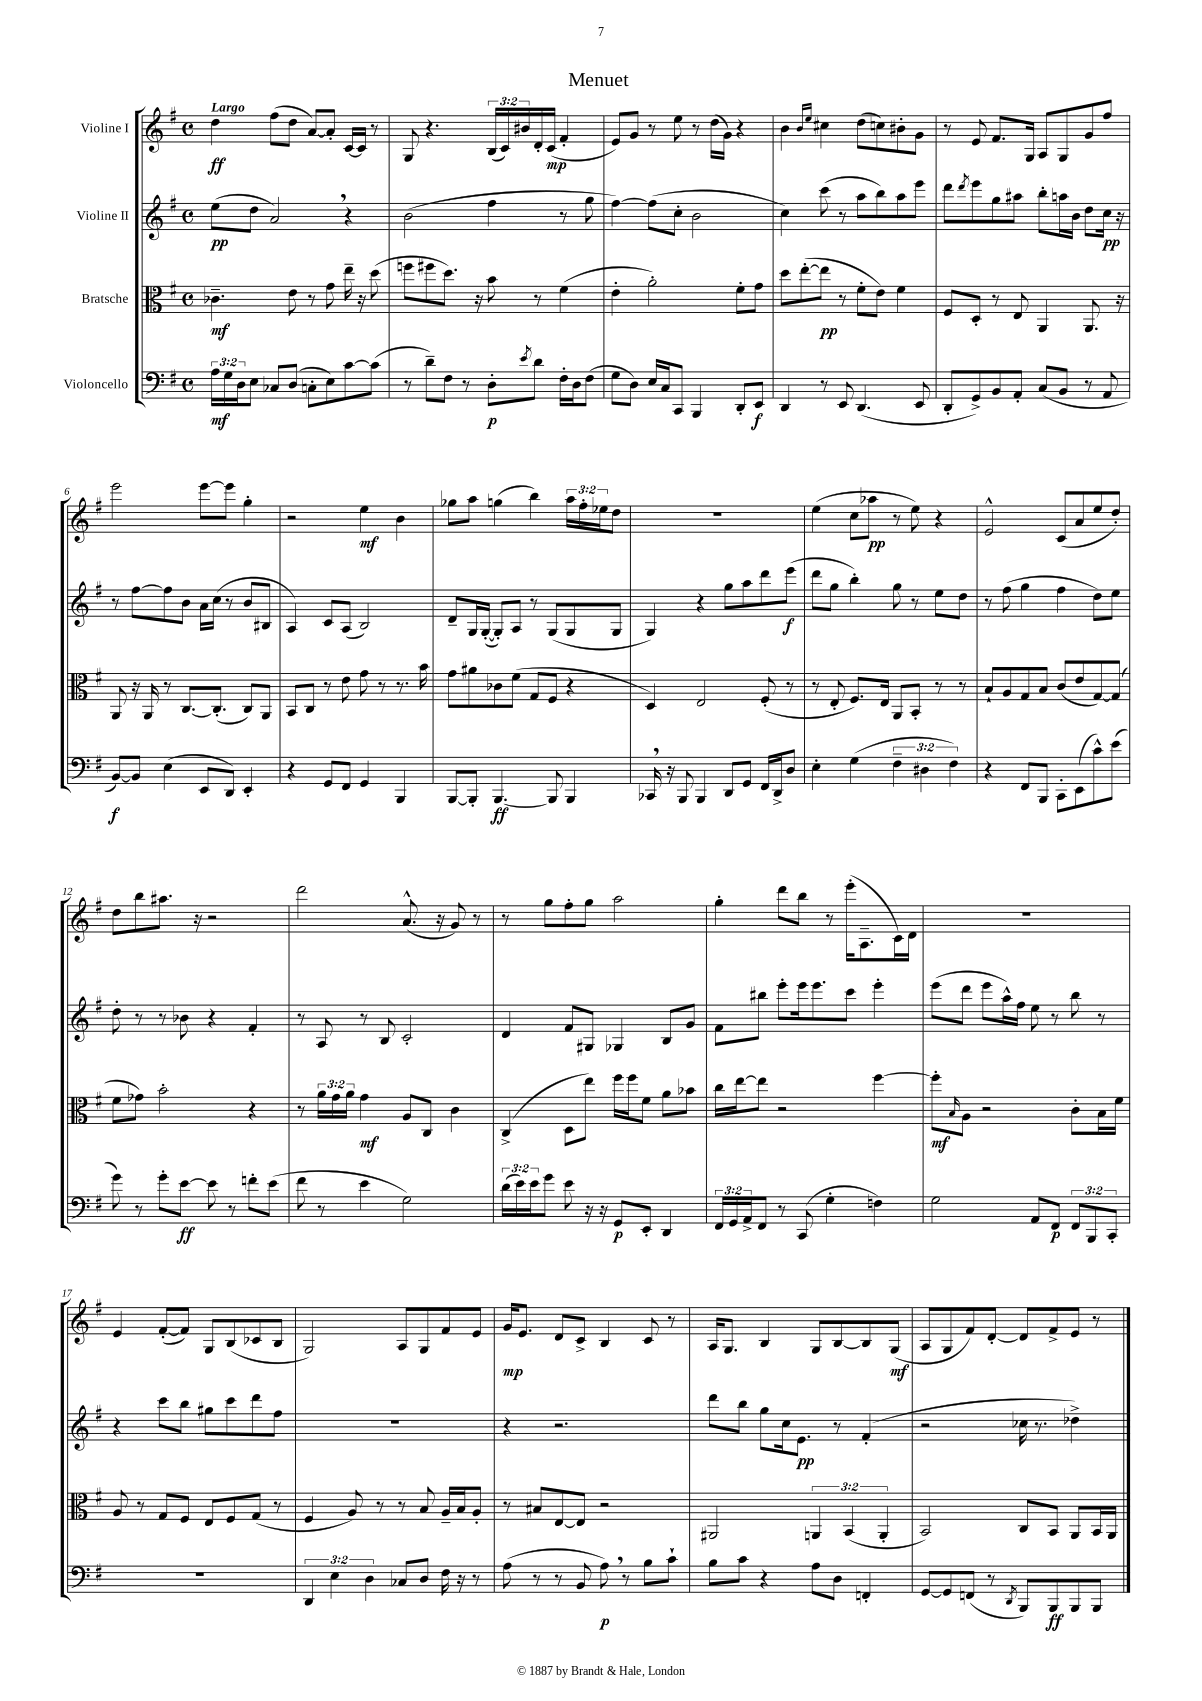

**kern	**dynam	**kern	**dynam	**kern	**dynam	**kern	**dynam
*part4	*part4	*part3	*part3	*part2	*part2	*part1	*part1
*staff4	*staff4	*staff3	*staff3	*staff2	*staff2	*staff1	*staff1
*I"Violoncello	*	*I"Bratsche	*	*I"Violine II	*	*I"Violine I	*
*clefF4	*	*clefC3	*	*clefG2	*	*clefG2	*
*k[f#]	*	*k[f#]	*	*k[f#]	*	*k[f#]	*
*M4/4	*	*M4/4	*	*M4/4	*	*M4/4	*
*met(c)	*	*met(c)	*	*met(c)	*	*met(c)	*
=1	=1	=1	=1	=1	=1	=1	=1
!	!	!	!	!	!	!LO:TX:a:B:t=Largo	!
24A\LL	mf	4.c-X~\	mf	(8ee\L	pp	4dd\	ff
24G\	.	.	.	.	.	.	.
24D\J	.	.	.	.	.	.	.
8E\J	.	.	.	8dd\J	.	.	.
8C-X/L	.	.	.	2a,/)	.	(8ff#\L	.
(8D/J	.	8e\	.	.	.	8dd\J	.
8Cn'\L	.	8r	.	.	.	[8a/L)	.
8E\)	.	8g\	.	.	.	8a'/J]	.
[8c\	.	16ee~\	.	4r	.	[16c/LL	.
.	.	16r	.	.	.	16c/JJ]	.
(8c\J]	.	(8dd\	.	.	.	8r	.
=2	=2	=2	=2	=2	=2	=2	=2
8r	.	8ffn\L	.	(2b\	.	8G/	.
8d~\L)	.	8ff#X\	.	.	.	4.r	.
8F#\J	.	8.dd\J)	.	.	.	.	.
8r	.	.	.	.	.	.	.
.	.	16r	.	.	.	.	.
8D'\L	p	8b\	.	4ff#\	.	(24B/LL	.
.	.	.	.	.	.	24c/)	.
.	.	.	.	.	.	24b#X/	.
8qe/	.	.	.	.	.	.	.
8d\J	.	8r	.	.	.	16d'/	.
.	.	.	.	.	.	(16c/JJ	mp
16F#'\LL	.	(4f#\	.	8r	.	4f#'/	.
16D\J	.	.	.	.	.	.	.
(8F#\J	.	.	.	8gg\	.	.	.
=3	=3	=3	=3	=3	=3	=3	=3
8G\L	.	4e'\	.	[4ff#\)	.	8e/L)	.
8D\J)	.	.	.	.	.	8g/J	.
16E/LL	.	2a'\)	.	(8ff#\L]	.	8r	.
16C/J	.	.	.	.	.	.	.
8CC/J	.	.	.	8cc'\J	.	8ee\	.
4BBB/	.	.	.	2b\	.	8r	.
.	.	.	.	.	.	(16dd\LL	.
.	.	.	.	.	.	16g\JJ)	.
8DD'/L	.	8f#'\L	.	.	.	4r	.
8EE/J	f	8g\J	.	.	.	.	.
=4	=4	=4	=4	=4	=4	=4	=4
4DD/	.	8dd\L	.	4cc\)	.	4b\	.
.	.	([8ee'\	.	.	.	.	.
.	.	.	.	.	.	16qqb/LL	.
.	.	.	.	.	.	16qqee/JJ	.
8r	.	8ee\J]	pp	(8ccc\	.	4cc#X\	.
8EE/	.	8r	.	8r	.	.	.
(4.DD/	.	8f#'\L	.	8aa\L	.	(8dd\L	.
.	.	8e\J)	.	8bb\)	.	8ccn\)	.
.	.	4f#\	.	8aa\	.	8b#X'\	.
8EE/	.	.	.	8eee\J	.	8g\J	.
=5	=5	=5	=5	=5	=5	=5	=5
8DD'/L	.	8F#/L	.	8ddd\L	.	8r	.
.	.	.	.	8qddd/	.	.	.
8GG^/)	.	8D'/J	.	8eee\	.	8e/	.
8BB/	.	8r	.	8gg\	.	8.f#/L	.
8AA'/J	.	8E/	.	8aa#X\J	.	.	.
.	.	.	.	.	.	16G/Jk	.
(8C/L	.	4AA/	.	8bb'\L	.	8A/L	.
8BB/J	.	.	.	16aan\L	.	8G/	.
.	.	.	.	16b\JJ	.	.	.
8r	.	8.AA/	.	8dd\L	.	8g/	.
8AA/	.	.	.	16cc\Jk	pp	8ff#/J	.
.	.	16r	.	16r	.	.	.
!!LO:LB:g=z
=6	=6	=6	=6	=6	=6	=6	=6
[8BB/L)	f	8AA/	.	8r	.	2eee\	.
8BB/J]	.	16r	.	[8ff#\L	.	.	.
.	.	16AA/	.	.	.	.	.
(4E\	.	8r	.	8ff#\]	.	.	.
.	.	[8.C/L	.	8b\J	.	.	.
8EE/L	.	.	.	16a\LL	.	[8eee\L	.
.	.	(8.C'/J]	.	(16cc\JJ	.	.	.
8DD/J)	.	.	.	8r	.	8eee\J]	.
4EE'/	.	8C/L)	.	8b/L	.	4gg'\	.
.	.	8AA/J	.	8B#X/J	.	.	.
=7	=7	=7	=7	=7	=7	=7	=7
4r	.	8BB/L	.	4A/)	.	2r	.
.	.	8C/J	.	.	.	.	.
8GG/L	.	8r	.	8c/L	.	.	.
8FF#/J	.	8e\	.	(8A/J	.	.	.
4GG/	.	8g\	.	2B/)	.	4ee\	mf
.	.	8r	.	.	.	.	.
4BBB/	.	8.r	.	.	.	4b\	.
.	.	16b\	.	.	.	.	.
=8	=8	=8	=8	=8	=8	=8	=8
[8BBB/L	.	8g\L	.	8d~/L	.	8gg-X\L	.
8BBB'/J]	.	8a#X\	.	16G/L	.	8aa\J	.
.	.	.	.	([16G'/JJ	.	.	.
[4.BBB/	ff	8c-X\	.	8G'/L])	.	(4ggn\	.
.	.	(8f#\J	.	8A/J	.	.	.
.	.	8G/L	.	8r	.	4bb\)	.
8BBB/]	.	8F#/J	.	(8G/L	.	.	.
4BBB/	.	4r	.	8G/	.	24aa\LL	.
.	.	.	.	.	.	24ff#'\	.
.	.	.	.	.	.	24ee-X\J	.
.	.	.	.	8G/J	.	8dd\J	.
=9	=9	=9	=9	=9	=9	=9	=9
16CC-X,/	.	4D/)	.	4G/)	.	1r	.
16r	.	.	.	.	.	.	.
8BBB/	.	.	.	.	.	.	.
4BBB/	.	2E/	.	4r	.	.	.
8DD/L	.	.	.	8gg\L	.	.	.
8GG/J	.	.	.	8aa\	.	.	.
16FF#/LL	.	(8F#'/	.	8ddd\	.	.	.
16DD^/J	.	.	.	.	.	.	.
8D/J	.	8r	.	(8eee\J	f	.	.
=10	=10	=10	=10	=10	=10	=10	=10
4E'\	.	8r	.	8ddd\L	.	(4ee\	.
.	.	8E'/	.	8gg\J	.	.	.
(4G\	.	8.F#/L)	.	4bb'\)	.	8cc\L	.
.	.	.	.	.	.	8aa-X\J	pp
.	.	16E/Jk	.	.	.	.	.
6F#~\	.	8AA/L	.	8gg\	.	8r	.
.	.	8BB'/J	.	8r	.	8ee\)	.
6D#X\	.	.	.	.	.	.	.
.	.	8r	.	8ee\L	.	4r	.
6F#\)	.	.	.	.	.	.	.
.	.	8r	.	8dd\J	.	.	.
=11	=11	=11	=11	=11	=11	=11	=11
4r	.	8B`/L	.	8r	.	2e^^/	.
.	.	8A/	.	(8ff#\	.	.	.
8FF#/L	.	8G/	.	4gg\	.	.	.
8BBB/J	.	8B/J	.	.	.	.	.
8CC'\L	.	(8c/L	.	4ff#\	.	(8c/L	.
(8EE\	.	8e/	.	.	.	8a/	.
8c^^\)	.	[8G/)	.	8dd\L)	.	8ee/	.
(8e\J	.	(8G/J]	.	8ee\J	.	8dd'/J)	.
!!LO:LB:g=z
=12	=12	=12	=12	=12	=12	=12	=12
8g\)	.	8f#\L	.	8dd'\	.	8dd\L	.
8r	.	8g-X\J)	.	8r	.	8bb\	.
8g'\L	.	2b'\	.	8r	.	8.aa#X\J	.
[8e\J	ff	.	.	8b-X\	.	.	.
.	.	.	.	.	.	16r	.
8e\]	.	.	.	4r	.	2r	.
8r	.	.	.	.	.	.	.
8fn'\L	.	4r	.	4f#'/	.	.	.
(8e\J	.	.	.	.	.	.	.
=13	=13	=13	=13	=13	=13	=13	=13
8f#\	.	8r	.	8r	.	2ddd\	.
8r	.	24a\LL	.	8A/	.	.	.
.	.	24g\	.	.	.	.	.
.	.	24a\JJ	.	.	.	.	.
4e\	.	4g\	mf	8r	.	.	.
.	.	.	.	8B/	.	.	.
2G\)	.	8A/L	.	2c'/	.	(8.a^^/	.
.	.	8C/J	.	.	.	.	.
.	.	.	.	.	.	16r	.
.	.	4c\	.	.	.	8g/)	.
.	.	.	.	.	.	8r	.
=14	=14	=14	=14	=14	=14	=14	=14
(24d\LL	.	(4C^/	.	4d/	.	8r	.
24e\)	.	.	.	.	.	.	.
24e\J	.	.	.	.	.	.	.
8g\J	.	.	.	.	.	8gg\L	.
8e\	.	8D\L	.	8f#/L	.	8ff#'\	.
16r	.	8ee\J)	.	8G#X/J	.	8gg\J	.
16r	.	.	.	.	.	.	.
8GG/L	p	16ff#\LL	.	4G-X/	.	2aa\	.
.	.	16ff#\J	.	.	.	.	.
8EE'/J	.	8f#\J	.	.	.	.	.
4DD/	.	8a\L	.	8B/L	.	.	.
.	.	8b-X\J	.	8g/J	.	.	.
=15	=15	=15	=15	=15	=15	=15	=15
24FF#/LL	.	16cc\LL	.	8f#\L	.	4gg'\	.
24GG/	.	.	.	.	.	.	.
.	.	[16ee\J	.	.	.	.	.
24AA^/J	.	.	.	.	.	.	.
8FF#/J	.	8ee\J]	.	8bb#X\J	.	.	.
8r	.	2r	.	8eee'\L	.	8ddd\L	.
(8CC/	.	.	.	16eee\k	.	8bb\J	.
.	.	.	.	8.eee\	.	.	.
4G'\	.	.	.	.	.	8r	.
.	.	.	.	8ccc\J	.	(16eee'\KL	.
.	.	.	.	.	.	8.A~\	.
4Fn\)	.	[4ff#\	.	4eee'\	.	.	.
.	.	.	.	.	.	16c\L)	.
.	.	.	.	.	.	16d\JJ	.
=16	=16	=16	=16	=16	=16	=16	=16
2G\	.	8ff#'\L]	mf	(8eee\L	.	1r	.
.	.	16qqB/	.	.	.	.	.
.	.	8A\J	.	8ddd\J	.	.	.
.	.	2r	.	8eee\L	.	.	.
.	.	.	.	16aa^^\L)	.	.	.
.	.	.	.	16ff#\JJ	.	.	.
8AA/L	.	.	.	8ee\	.	.	.
8FF#/J	p	.	.	8r	.	.	.
12FF#/L	.	8c'\L	.	8bb\	.	.	.
12BBB/	.	.	.	.	.	.	.
.	.	16B\L	.	8r	.	.	.
12CC'/J	.	.	.	.	.	.	.
.	.	16f#\JJ	.	.	.	.	.
!!LO:LB:g=z
=17	=17	=17	=17	=17	=17	=17	=17
1r	.	8A/	.	4r	.	4e/	.
.	.	8r	.	.	.	.	.
.	.	8G/L	.	8ccc\L	.	([8f#'/L	.
.	.	8F#/J	.	8bb\J	.	8f#/J])	.
.	.	8E/L	.	8gg#X\L	.	8G/L	.
.	.	8F#/	.	8ccc\	.	(8B/	.
.	.	(8G/J	.	8ddd\	.	8c-X/	.
.	.	8r	.	8ff#\J	.	8B/J	.
=18	=18	=18	=18	=18	=18	=18	=18
6DD/	.	4F#/	.	1r	.	2G/)	.
6E\	.	.	.	.	.	.	.
.	.	8A/)	.	.	.	.	.
6D\	.	.	.	.	.	.	.
.	.	8r	.	.	.	.	.
8C-X/L	.	8r	.	.	.	8A/L	.
8D/J	.	8B/	.	.	.	8G/	.
16F#\	.	16A~/LL	.	.	.	8f#/	.
16r	.	16B/J	.	.	.	.	.
8r	.	8A'/J	.	.	.	8e/J	.
=19	=19	=19	=19	=19	=19	=19	=19
(8A\	.	8r	.	4r	.	16g/KL	mp
.	.	.	.	.	.	8.e/J	.
8r	.	8B#X/L	.	.	.	.	.
8r	.	[8E/	.	2.r	.	8d/L	.
8BB/	.	8E/J]	.	.	.	8c^/J	.
8A,\)	p	2r	.	.	.	4B/	.
8r	.	.	.	.	.	.	.
8B\L	.	.	.	.	.	8c/	.
8c`\J	.	.	.	.	.	8r	.
=20	=20	=20	=20	=20	=20	=20	=20
8B\L	.	2AA#X/	.	8ddd\L	.	16A/KL	.
.	.	.	.	.	.	8.G/J	.
8c\J	.	.	.	8bb\J	.	.	.
4r	.	.	.	8gg\L	.	4B/	.
.	.	.	.	16cc\k	.	.	.
.	.	.	.	8.e\J	pp	.	.
8A\L	.	6AAn/	.	.	.	8G/L	.
8D\J	.	.	.	8r	.	[8B/	.
.	.	(6BB/	.	.	.	.	.
4FFn'/	.	.	.	(4f#'/	.	8B/]	.
.	.	6AA'/	.	.	.	.	.
.	.	.	.	.	.	(8G/J	mf
=21	=21	=21	=21	=21	=21	=21	=21
[8GG/L	.	2BB/)	.	2r	.	8A/L	.
8GG/]	.	.	.	.	.	8G/	.
(8FFn/J	.	.	.	.	.	8f#/)	.
8r	.	.	.	.	.	[8d'/J	.
8qDD/	.	.	.	.	.	.	.
8BBB/L)	.	8C/L	.	16cc-X\	.	8d/L]	.
.	.	.	.	8.r	.	.	.
8BBB/	ff	8BB/J	.	.	.	8f#^/	.
8BBB/	.	8AA/L	.	4dd-X^\)	.	8e/J	.
8BBB/J	.	16BB/L	.	.	.	8r	.
.	.	16AA/JJ	.	.	.	.	.
==	==	==	==	==	==	==	==
*-	*-	*-	*-	*-	*-	*-	*-
